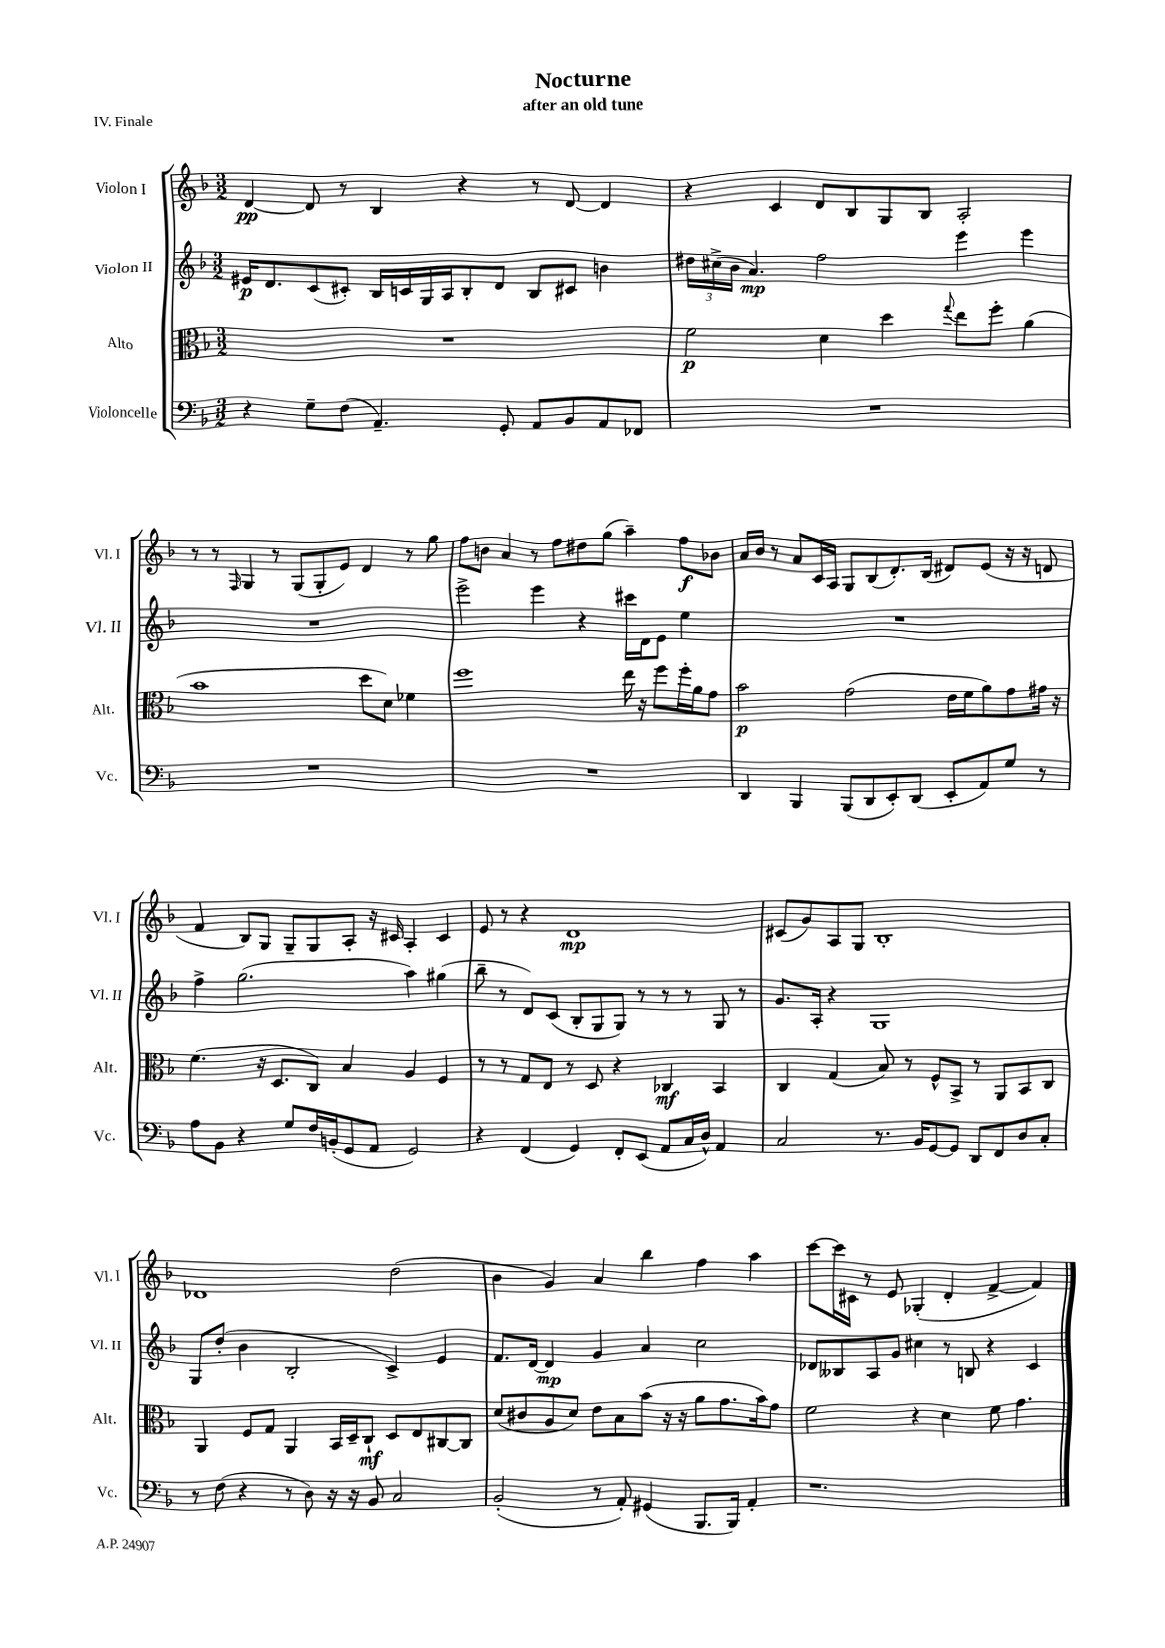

**kern	**kern	**kern	**kern
*staff4	*staff3	*staff2	*staff1
*clefF4	*clefC3	*clefG2	*clefG2
*k[b-]	*k[b-]	*k[b-]	*k[b-]
*M3/2	*M3/2	*M3/2	*M3/2
4r	1.r	16e#	[4d
.	.	8.d	.
8G~	.	(8c	8d]
(8F	.	8c#')	8r
4.AA~)	.	16B-	4B-
.	.	16c	.
.	.	16G	.
.	.	16A	.
.	.	8B-'	4r
8GG'	.	8d	.
8AA	.	8B-	8r
8BB-	.	8c#	[8d
8AA	.	4b	4d]
8FF-	.	.	.
=	=	=	=
1.r	2f	24dd#	4r
.	.	(24cc#^	.
.	.	24b-	.
.	.	4.a)	.
.	.	.	4c
.	4d	2ff	8d
.	.	.	8B-
.	4dd	.	8G
.	.	.	8B-
.	8qqgg	.	.
.	8ee	4eee	2A'
.	8ff'	.	.
.	(4a	4eee	.
=	=	=	=
1.r	1b-	1.r	8r
.	.	.	8r
.	.	.	16qqF
.	.	.	4G
.	.	.	8r
.	.	.	(8G
.	.	.	8G'
.	.	.	8e)
.	8dd	.	4d
.	8d)	.	.
.	4f-	.	8r
.	.	.	8gg
=	=	=	=
1.r	1ff	2eee^	8ff
.	.	.	8b
.	.	.	4a
.	.	4eee	8r
.	.	.	8ff
.	.	4r	8dd#
.	.	.	(8gg
.	16ee	16ccc#	4aa~)
.	16r	16d	.
.	8ff	8e	.
.	16ff'	4ee	8ff
.	16a	.	.
.	8g	.	8b-
=	=	=	=
4DD	2b-	1.r	16a
.	.	.	16b-
.	.	.	8r
4BBB-	.	.	8a
.	.	.	16c
.	.	.	16A
(8BBB-	(2g	.	8G
8DD	.	.	(8B-
8EE')	.	.	8.d')
(8DD	.	.	.
.	.	.	(16B-
8EE'	16e	.	8d#)
.	16f	.	.
8AA)	8a)	.	(8e
8G	8g	.	16r
.	.	.	16r
8r	16g#	.	8d
.	16r	.	.
=	=	=	=
8A	(4.f	4ff^	4f
8BB-	.	.	.
4r	.	(2.gg	8B-)
.	16r	.	8G
.	8.D	.	.
8G	.	.	8G~
16F	8C)	.	8G
(16BB'	.	.	.
8GG	4B-	.	8A'
8AA	.	.	16r
.	.	.	16c#
2GG)	4A	4aa)	4A'
.	4F	(4gg#	4c#
=	=	=	=
4r	8r	8bb-~	8e
.	8r	8r	8r
(4FF	8G	8d)	4r
.	8E	(8c	.
4GG)	8r	8B-'	1d
.	8D	8G	.
8FF'	4r	8G)	.
(8EE	.	8r	.
8AA	4C-	8r	.
16C	.	8r	.
16D^^)	.	.	.
4AA	4BB-	8G	.
.	.	8r	.
=	=	=	=
2C	4C	8.g	(8c#
.	.	.	8g)
.	.	16A'	.
.	(4G	4r	8A
.	.	.	8G
8.r	8B-)	1G	1B-'
.	8r	.	.
16BB-	.	.	.
[8GG	8F^^	.	.
8GG]	8BB-^	.	.
8DD	8r	.	.
8FF	8AA	.	.
8D	8BB-	.	.
8C'	8C	.	.
=	=	=	=
8r	4AA	8G	1d-
(8F	.	(8dd'	.
4r	8F	4b-	.
.	8G	.	.
8r	4AA	2B-'	.
8D)	.	.	.
16r	16BB-	.	.
16r	16D~	.	.
8BB-	8C`	.	.
2C	8D	4c^)	(2dd
.	8E	.	.
.	[8C#	4e	.
.	8C#]	.	.
=	=	=	=
(2BB-'	(8d	8.f	4b-
.	8c#	.	.
.	.	[16d	.
.	8A	4d]	4g)
.	8d)	.	.
8r	8e	4g	4a
8AA')	8B-	.	.
(4GG#	(8b-	4a	4bb-
.	16r	.	.
.	16r	.	.
8.BBB-	8a	2cc	4ff
.	8.g	.	.
16BBB-)	.	.	.
4AA'	.	.	4aa
.	16b-)	.	.
.	8g	.	.
=	=	=	=
1.r	2f	8d-	[8ccc
.	.	8B--	16ccc]
.	.	.	16c#
.	.	8A	8r
.	.	8g	8e
.	4r	4cc#	(4G-'
.	4d	8r	4d'
.	.	8B	.
.	8f	4r	[4f^
.	4.g	.	.
.	.	4c	4f])
==	==	==	==
*-	*-	*-	*-
